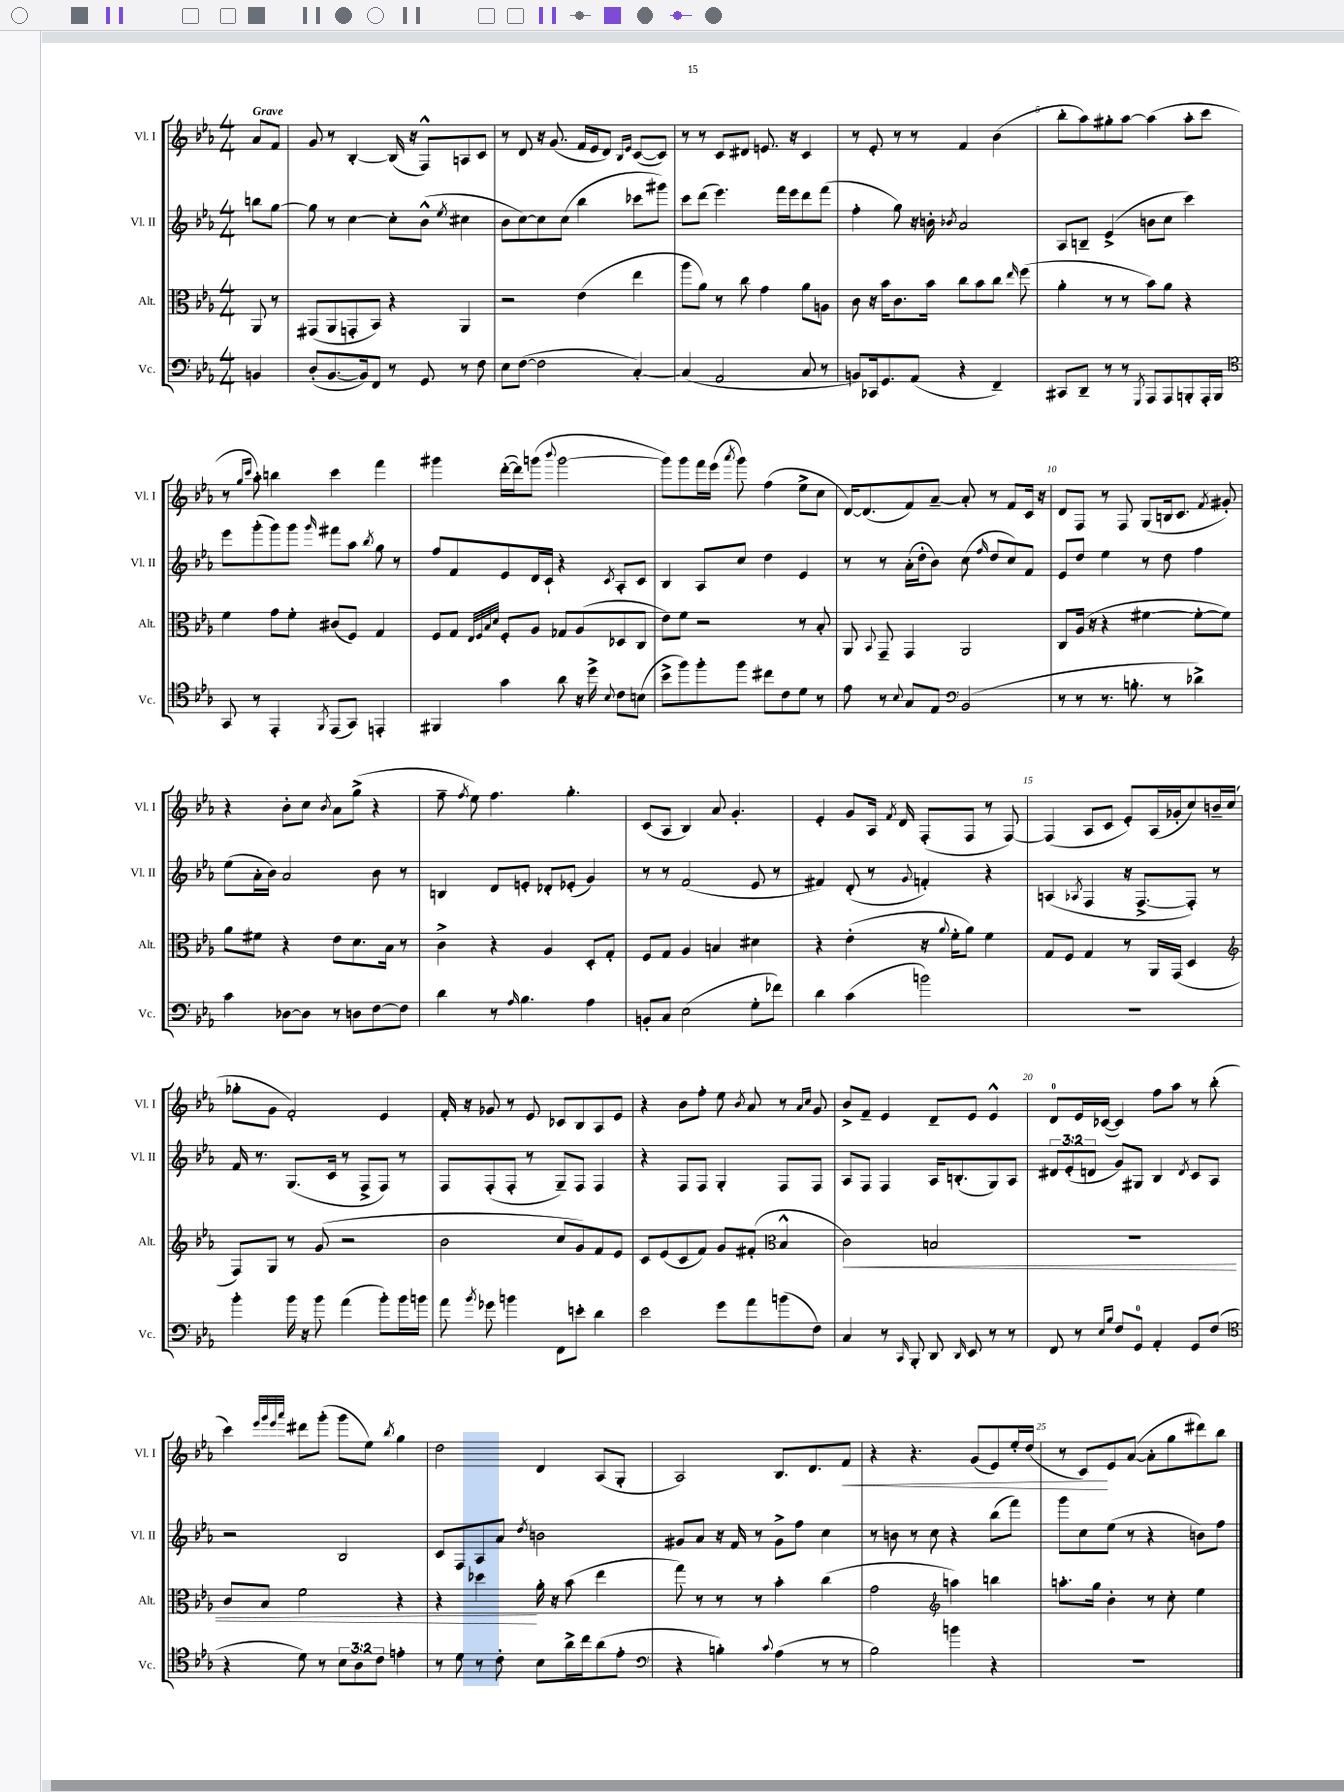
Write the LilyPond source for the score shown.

<<
\new StaffGroup <<
\new Staff = "s0" \with { instrumentName = "Vl. I" shortInstrumentName = "Vl. I" } {
    \clef treble \key ees \major \numericTimeSignature \time 4/4 \partial 4 \tempo "Grave"
    \autoBeamOff aes'8[ f'8] |
    g'8 r8 bes4~-. bes16( r16 f8[-^) a8 c'8] |
    r8 d'8 r16 g'8.( f'16[ ees'16 d'8]) \grace { bes16[ ees'16] } c'8[~( c'8]) |
    r8 r8 c'8[ dis'8] e'8. r16 c'4 |
    r8 ees'8-. r8 r8 f'4 bes'4( |
    bes''8[-. aes''8) gis''8-. aes''8]~ aes''4( aes''8[-. c'''8] |
    r8 \grace { g''16[ c'''16] } aes''8-.) b''4 c'''4 f'''4 |
    gis'''4 d'''16[~-.( d'''16) g'''8]( \appoggiatura { bes'''8 } g'''2~ |
    g'''8[) g'''8 f'''16 ees'''16]( \acciaccatura { aes'''8 } g'''8) f''4( ees''8[-> c''8] |
    d'16[~) d'8.( f'8) aes'8]~-- aes'8-. r8 f'8[ c'16] r16 |
    d'8[ f8] r8 f8 g8[( b16 c'8.] \acciaccatura { f'8 } gis'8-.) |
    r4 bes'8[-. c''8] \acciaccatura { bes'8 } aes'8[ g''8]->( r4 |
    f''8-- \acciaccatura { f''8 } ees''8) f''4. g''4.-. |
    c'8[( aes8] bes4) aes'8 g'4.-. |
    ees'4-. g'8[ aes16] \acciaccatura { f'8 } d'16 f8[-.( f8] r8 f8~) |
    f4( aes8[ c'8] ees'8[-.) aes16( ges'16-. c''8) b'16-- c''16]( |
    ges''8[-. g'8] f'2-.) ees'4 |
    f'16-. r16 ges'8 r8 ees'8 ces'8[ bes8 aes8 ees'8] |
    r4 bes'8[ f''8]-. ees''8 \acciaccatura { bes'8 } aes'8 r8 \grace { aes'16[ c''16] } g'8 |
    bes'8[-> f'8]-- ees'4 d'8[-- ees'8] ees'4-^ |
    d'8[-0 ees'16 ces'16]~( ces'4) f''8[ aes''8] r8 bes''8-.( |
    c'''4) \grace { ees'''32[ g'''32 ees'''32 aes'''32] } dis'''8[ g'''8]-.( g'''8[ ees''8]) \acciaccatura { bes''8 } g''4 |
    d''2 d'4 aes8[( g8]-. |
    aes2) bes8.[ d'8. f'8]\< |
    r4 r4. g'8[( ees'8) ees''16-. d''16]( |
    r8 c'8[\!) ees'8 aes'8]~( aes'8[-. g''8 dis'''8) bes''8] \bar "|." |
}
\new Staff = "s1" \with { instrumentName = "Vl. II" shortInstrumentName = "Vl. II" } {
    \clef treble \key ees \major \numericTimeSignature \time 4/4 \override Staff.TupletNumber.text = #tuplet-number::calc-fraction-text \partial 4
    \autoBeamOff b''8[ g''8]~ |
    g''8 r8 c''4~ c''8[-. bes'8]-^( \acciaccatura { ees''8 } cis''4 |
    bes'8[ c''8~) c''8 c''8]( bes''4 ces'''8[ gis'''8]) |
    c'''8[ d'''8]( ees'''4.) f'''16[ ees'''16 d'''8 f'''8]( |
    f''4-. g''8) r16 b'16-. \acciaccatura { bes'8 } aes'2 |
    aes8[ b8]-- ees'4->( b'8[ c''8] c'''4) |
    ees'''8[ g'''8-.( g'''8) g'''8] \grace { g'''16 } fis'''8[ aes''8] \acciaccatura { bes''8 } g''8 r8 |
    f''8[ f'8 ees'8 d'16 c'16]-! r4 \acciaccatura { c'8 } aes8[-. c'8] |
    bes4 aes8[ c''8] d''4 ees'4 |
    r8 r8 aes'16[-.( d''16-. bes'8]) c''8( \grace { f''16 } d''8[ c''8) f'8] |
    ees'8[ d''8] ees''4 r8 d''8 f''4 |
    ees''8[( aes'16-. bes'16]) aes'2 bes'8 r8 |
    b4 d'8[ e'8]-. des'8[-. ees'8]-.( g'4) |
    r8 r8 f'2( ees'8 r8 |
    fis'4) d'8-.( r8 \appoggiatura { g'8 } f'4-.) r4 |
    a4( \acciaccatura { aes8 } f4 r16 f8.[~-> f8]-.) r8 |
    f'16 r8. g8.[( c'16] r8 f8[-> f8]) r8 |
    f8[ f8-.( f8]-. r8 g8[--) f8] f4 |
    r4 f8[ f8] g4-. f8[ f8] |
    aes8[ f8] f4 aes16[ b8.-.( g8) aes8] |
    \tuplet 3/2 { dis'8[ ees'8-.( d'8] } g'8[) gis8] bes4 \acciaccatura { d'8 } c'8[ aes8] |
    r2 bes2 |
    c'8[ f8 aes8 aes'8] \acciaccatura { d''8 } b'2 |
    gis'8[ aes'8] r16 f'16 r8 gis'8[-> f''8] c''4 |
    r8 b'8 r8 c''8 r4 bes''8[( f'''8]) |
    g'''8[ c''8 ees''8]( r8 r4 b'8[) f''8] \bar "|." |
}
\new Staff = "s2" \with { instrumentName = "Alt." shortInstrumentName = "Alt." } {
    \clef alto \key ees \major \numericTimeSignature \time 4/4 \partial 4
    \autoBeamOff aes,8 r8 |
    gis,8[( aes,8 g,8-. bes,8]) r4 aes,4 |
    r2 ees'4( ees''4 |
    aes''8[ aes'8]) r8 c''8 g'4 aes'8[ a8] |
    c'8 r16 bes'16[ c'8. bes'16] c''8[ bes'8 c''8] \grace { ees''16 } f''8( |
    aes'4-. r8 r8 bes'8[) aes'8] r4 |
    f'4 g'8[ f'8]-. cis'8[( f8]) g4 |
    f8[ g8] \grace { ees32[ f32 bes32 d'32] } f8[-. aes8] ges8[ aes8( des8 c8] |
    ees'8[) f'8] r2 r8 bes8-. |
    aes,8 \appoggiatura { bes,8 } g,8-- g,4 aes,2 |
    c8[ aes16]( r16 r4 fis'4~ fis'8[~-. fis'8]) |
    aes'8[ fis'8] r4 ees'8[ d'8. bes16] r8 |
    c'4-> r4 aes4 d8[-. g8]-. |
    f8[ g8] aes4 b4 dis'4 |
    r4 ees'4-.( r16 \appoggiatura { aes'8 } f'16[-. aes'8]) f'4 |
    g8[ f8] g4 r8 aes,16[ g,16]( d4 |
    \clef treble f8[) g8] r8 g'8( r2 |
    bes'2 c''8[ g'8) f'8 ees'8] |
    c'8[ ees'8( c'8 f'8]) g'8[ fis'8]-.( \clef alto bes4-^ |
    c'2\<) b2 |
    R1 |
    c'8[ bes8] f'2 r4 |
    r4 des''4\! aes'16-. r16 bes'8( ees''4 |
    g''8) r8 r8 r8 bes'4-. c''4( |
    g'2 \clef treble a''4) b''4 |
    a''8.[-. g''16] bes'4-. r8 c''8-. ees''4 \bar "|." |
}
\new Staff = "s3" \with { instrumentName = "Vc." shortInstrumentName = "Vc." } {
    \clef bass \key ees \major \numericTimeSignature \time 4/4 \override Staff.TupletNumber.text = #tuplet-number::calc-fraction-text \partial 4
    \autoBeamOff b,4 |
    d8[-.( bes,8.~ bes,16) f,8] r8 g,8 r8 f8 |
    ees8[ f8]~( f2 c4~-.) |
    c4( aes,2 c8 r8 |
    b,8[) ces,16 g,8. aes,8]( r4 f,4--) |
    cis,8[ d,8]-- r8 r8 \acciaccatura { g,,8 } aes,,8[ aes,,8 b,,8-. aes,,16-. b,,16] |
    \clef tenor g,8 r8 ees,4-. \acciaccatura { f,8 } ees,8[( g,8]) e,4-. |
    fis,4 g'4 aes'8 r16 d''16-> \appoggiatura { bes8 } c'8[ b8]( |
    bes'8[-> f''8) f''8-. f''8] cis''8[ c'8 d'8] r8 |
    ees'8 r8 \appoggiatura { bes8 } g8[ ees8] \clef bass bes,2( |
    r8 r8 r8. b8.-. r8 des'4->) |
    c'4 des8[~ des8] r8 d8[ f8~ f8] |
    d'4 r8 \grace { aes16 } bes4. aes4 |
    b,8[-. c8] ees2( g8[-. fes'8]) |
    d'4 c'4( b'2) |
    R1 |
    bes'4-. bes'16 r16 bes'8 aes'4( bes'8[-.) bes'16 b'16] |
    aes'8 \acciaccatura { bes'8 } ges'8 b'4 f,8[ e'8]-. d'4 |
    ees'2 g'8[ aes'8 b'8( f8]) |
    c4 r8 \grace { c,16 } bes,,8-. d,8 \grace { d,16 } ees,8 r8 r8 |
    f,8 r8 \grace { ees16[ bes16] } f8[ g,8]-0 aes,4-. g,8[ f8]( |
    \clef tenor r4 d'8) r8 \tuplet 3/2 { bes8[ aes8 c'8] } e'4-. |
    r8 d'8 r8 c'8-. bes8[ aes'16-> c''16 aes'8( ees'8]-. |
    \clef bass r4 b4-.) \appoggiatura { c'8 } aes4( r8 r8 |
    bes2) b'4 r4 |
    R1 \bar "|." |
}
>>
>>
\layout { \context { \Score \override BarNumber.break-visibility = ##(#f #t #t) barNumberVisibility = #(every-nth-bar-number-visible 5) } }
